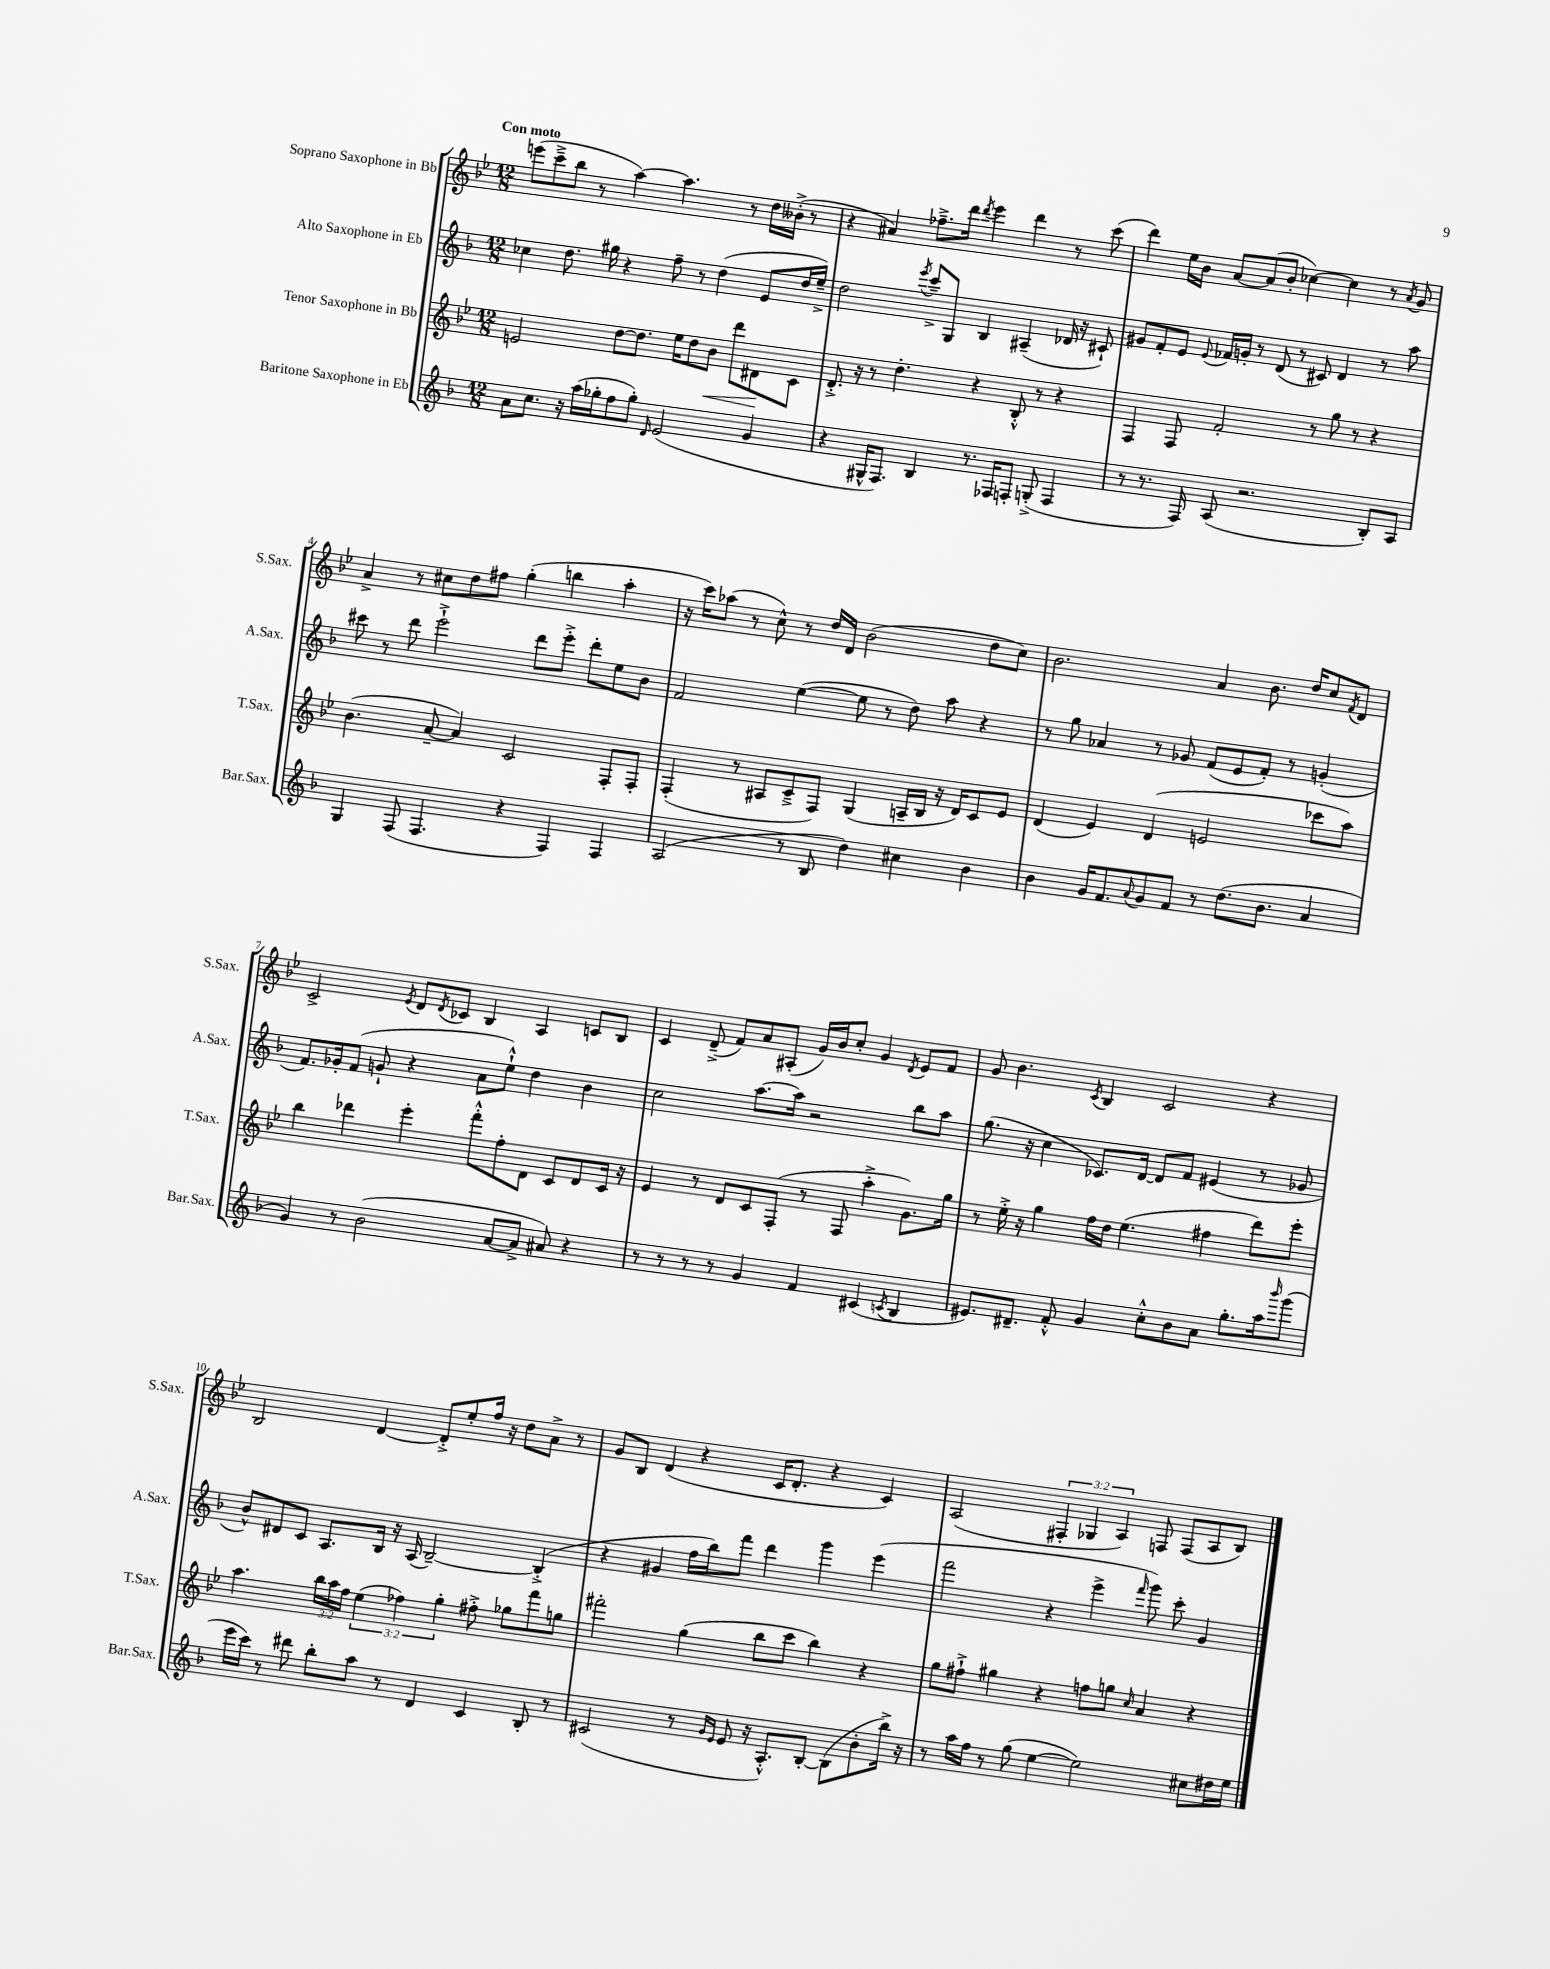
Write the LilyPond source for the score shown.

<<
\new StaffGroup <<
\new Staff = "s0" \with { instrumentName = "Soprano Saxophone in Bb" shortInstrumentName = "S.Sax." } {
    \clef treble \key bes \major \numericTimeSignature \time 12/8 \override Staff.TupletNumber.text = #tuplet-number::calc-fraction-text \tempo "Con moto"
    e'''8( c'''8---> bes''8 r8 a''4~) a''4. r8 d''16 beses'16-.->( r8 |
    r4 ais'4) fes''8.---> d'''16 \acciaccatura { d'''8 } ees'''4 d'''4 r8 c'''8( |
    d'''4) ees''16 bes'16 a'8~ a'8( bes'8-. ces''4~) ces''4 r8 \acciaccatura { a'8 } g'8 |
    a'4-> r8 cis''8 d''8 fis''8 g''4-.( b''4 a''4-. |
    r16 c'''16) aes''8( r8 c''8-^) r8 d''16 d'16 bes'2( d''8 c''8) |
    bes'2. a'4 bes'8. d''16 c''8 \acciaccatura { f'8 } d'8 |
    c'2-> \acciaccatura { ees'8 } d'8 \acciaccatura { d'8 } ces'8 bes4 a4 c'8 bes8 |
    c'4 d'8--->( f'8) a'8 ais8-.( g'16) bes'16 c''8-. g'4 \acciaccatura { d'8 } ees'8 f'8 |
    g'8 bes'4. \acciaccatura { c'8 } bes4 c'2 r4 |
    bes2 d'4~ d'8-.-> ees''8-. f''16 r16 d''8 a'8-> r8 |
    g'8 bes8 d'4( r4 c'16 d'8.-. r4 c'4) |
    a2( \tuplet 3/2 { fis4-. ges4 a4) } f8 f8( a8 bes8) \bar "|." |
}
\new Staff = "s1" \with { instrumentName = "Alto Saxophone in Eb" shortInstrumentName = "A.Sax." } {
    \clef treble \key f \major \numericTimeSignature \time 12/8
    ces''4 d''8. gis''16 r4 f''8-- r8 d''4( e'8 d''16 e''16--->) |
    d''2 \acciaccatura { e'''8 } c'''8---> g8 bes4 ais4--( des'16 r16 cis'8-!) |
    gis'8 f'8-. e'8 \appoggiatura { e'8 } fes'16 g'16-. r8 d'8( r8 cis'8) d'4 r8 a''8 |
    cis'''8 r8 d'''8 e'''2-!-> d'''8 e'''8-.-> d'''8-. e''8 bes'8 |
    f'2 e''4~( e''8 r8 d''8) a''8 r4 |
    r8 g''8 aes'4 r8 ges'8 f'8( e'8 f'8-.) r8 g'4-.( |
    f'8.) ges'16-. f'8( g'8-! r4 a'8 e''8-!-^) d''4 bes'4 |
    c''2 a''8.~ a''16 r2 bes''8 a''8 |
    g''8.( r16 c''4 ces'8.) d'16~ d'8 f'8 eis'4( r8 ges'8 |
    bes'8-^) dis'8 c'8 a8. bes16 r16 a16( bes2~--) bes4-.->( |
    r4 gis'4 f''16 bes''16) f'''8 d'''4 g'''4 e'''4( |
    f'''2 r4 e'''4-> \grace { f'''16 } g'''8) c'''8-. g'4 \bar "|." |
}
\new Staff = "s2" \with { instrumentName = "Tenor Saxophone in Bb" shortInstrumentName = "T.Sax." } {
    \clef treble \key bes \major \numericTimeSignature \time 12/8 \override Staff.TupletNumber.text = #tuplet-number::calc-fraction-text
    e'2 d''8~ d''8. ees''16 d''8 bes'8\< d'''8 dis'8\! c'8 |
    d'8.-.-> r16 r8 d''4.-. r4 bes8-.-^ r8 r4 |
    f4 f8 f'2-. r8 g''8 r8 r4 |
    bes'4.( a'8~-- a'4) c'2 f8-. f8-. |
    f4-.( r8 ais8 c'8---> f8) g4( a16-- bes16 r16 d'16) c'8 ees'8 |
    d'4( ees'4) d'4( e'2 ces'''8 a''8) |
    bes''4 des'''4 ees'''4-. f'''8-.-^ f''8-. d'8 c'8 d'8 c'16 r16 |
    ees'4 r8 d'8 c'8 f8-.( r8 f8 a''4-.-> g'8.) g''16 |
    r8 ees''16-.-> r16 g''4 f''16 d''16 ees''4.( fis''4 d'''8) ees'''8-. |
    a''4. \tuplet 3/2 { bes''16 a''16 f''16 } \tuplet 3/2 { ees''4( fes''4) g''4-. } fis''8-.-> ges''8 f'''8 g''8 |
    fis'''2-. g''4( bes''8 c'''8 bes''4) r4 |
    g''8 fis''8-!-> gis''4 r4 f''8 g''8 \grace { c''16 } a'4 r4 \bar "|." |
}
\new Staff = "s3" \with { instrumentName = "Baritone Saxophone in Eb" shortInstrumentName = "Bar.Sax." } {
    \clef treble \key f \major \numericTimeSignature \time 12/8
    a'8 c''8. r16 a''16( ges''16-. f''8 ges''8-.) \grace { d'16 } e'2( g'4 |
    r4 gis16-^ f8.) bes4 r8. fes16 f8-. g8-.->( f4 |
    r8 r8. f16) a8( r2. bes8-.) a8 |
    g4 f8( f4. r4 f4) f4 |
    a2( r8 bes8 d''4) cis''4 bes'4 |
    bes'4 g'16 f'8. \appoggiatura { a'8 } g'8 f'8 r8 d''8.( bes'8. a'4 |
    g'4) r8 bes'2( a'8~ a'8-> ais'8) r4 |
    r8 r8 r8 r8 g'4 f'4 cis'4( \acciaccatura { c'8 } bes4 |
    eis'8.) dis'8.-- f'8-.-^ g'4 c''8-.-^ bes'8 a'8 g''8.-. a''16 \grace { bes'''16 } g'''8( |
    e'''16 c'''16) r8 dis'''8 bes''8-. a''8 r8 d'4 c'4 bes8-. r8 |
    cis'2( r8 \grace { g'16 e'16 } e'8 r16 a8.-.-^) bes8~-. bes8( bes'8-. bes''16->) r16 |
    r8 a''16 f''16 r8 g''8( e''4~ e''2) cis''8 dis''16 e''16 \bar "|." |
}
>>
>>
